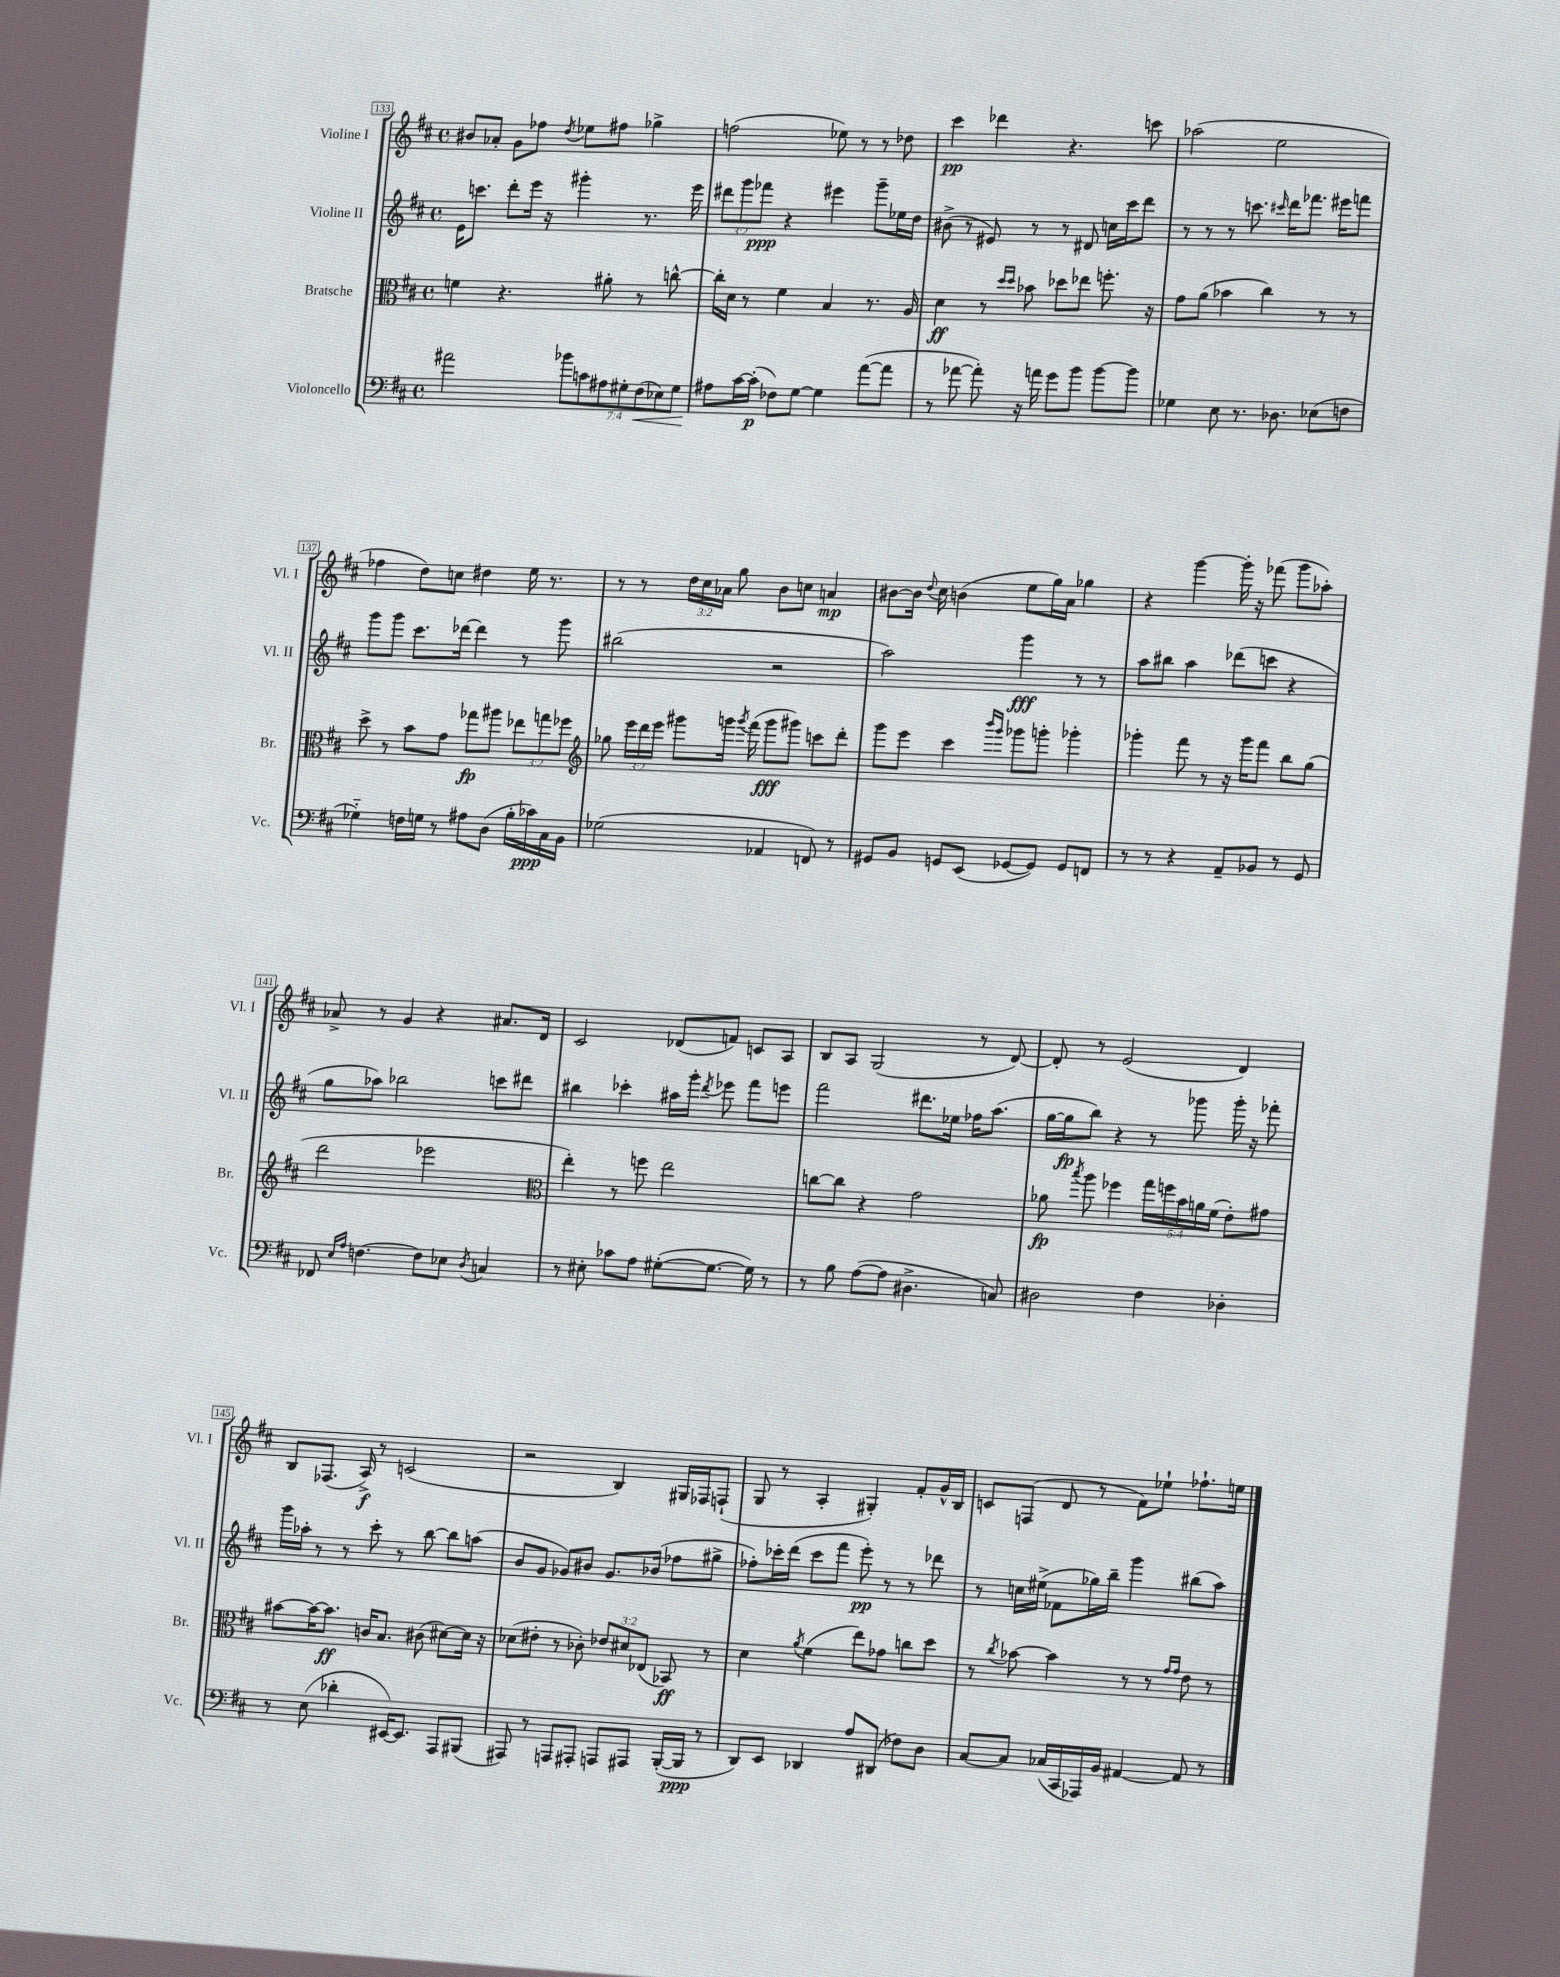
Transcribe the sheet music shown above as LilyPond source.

<<
\new StaffGroup <<
\new Staff = "s0" \with { instrumentName = "Violine I" shortInstrumentName = "Vl. I" } {
    \clef treble \key d \major \defaultTimeSignature \time 4/4 \override Staff.TupletNumber.text = #tuplet-number::calc-fraction-text
    \autoBeamOff bis'8[ aes'8]-. g'8[ fes''8] \acciaccatura { d''8 } ees''8[ fis''8] ges''4-> |
    f''2( ees''8) r8 r8 des''8 |
    cis'''4\pp des'''4 r4. c'''8 |
    aes''2( e''2 |
    fes''4 d''8[) c''8] dis''4 e''16 r8. |
    r8 r8 \tuplet 3/2 { d''16[ cis''16 aes'16] } g''8 b'8[ c''8] a'4\mp |
    bis'8[~ bis'16] \appoggiatura { d''8 } cis''16 b'4( e''8[ g''16) a'16] ges''4 |
    r4 g'''4~ g'''16-. r16 fes'''8( g'''8[ aes''8]-.) |
    aes'8-> r8 g'4 r4 ais'8.[ d'16] |
    cis'2 des'8[( f'8]) c'8[ a8] |
    b8[ a8] g2( r8 d'8~) |
    d'8-. r8 e'2( d'4) |
    b8[ fes8.]( a16->\f) r8 c'2( |
    r2 b4) gis16[ fes16 f8]-!( |
    g8 r8 a4-. gis4-.) fis'8[-. g'16-^ b16] |
    c'8[ f8]( d'8 r8 fis'8[) ees''8]-! fes''8.[-! e''16] \bar "|." |
}
\new Staff = "s1" \with { instrumentName = "Violine II" shortInstrumentName = "Vl. II" } {
    \clef treble \key d \major \defaultTimeSignature \time 4/4 \override Staff.TupletNumber.text = #tuplet-number::calc-fraction-text
    \autoBeamOff e'16[ c'''8.] d'''8[-. e'''16] r16 gis'''4-. r8. e'''16 |
    \tuplet 3/2 { dis'''8[ g'''8 fes'''8]\ppp } r4 eis'''4 g'''8[-- ees''16 d''16] |
    bis'8->( r8 eis'8) r8 r8 dis'8 c''16[ cis'''16 d'''8] |
    r8 r8 r8 c'''8. \grace { cis'''16 } d'''16[ fes'''8.] eis'''16[ f'''8] |
    g'''8[ g'''8] cis'''8.[ des'''16]~ des'''4 r8 g'''8 |
    bis''2( r2 |
    a''2) g'''4\fff r8 r8 |
    a''8[ bis''8] a''4 des'''8[( c'''8] r4 |
    g''8[ aes''8]) bes''2 c'''8[ dis'''8] |
    bis''4 ces'''4-. ais''16[ g'''16]-. \acciaccatura { d'''8 } ees'''8 fis'''8[ e'''8] |
    fis'''2 dis'''8.[ ees''16] fes''16[ a''8.]( |
    g''16[~ g''16\fp b''8]) r4 r8 ges'''8 ges'''16-. r16 fes'''8-. |
    g'''16[ aes''16]-. r8 r8 cis'''8-. r8 b''8~ b''8[ a''8]( |
    b'8[ g'8] ges'8[) bis'8] ges'8.[ bes'16]( fes''8[ gis''8]-> |
    fes''8[-.) ces'''16-. d'''16]( ces'''8[ fis'''8] e'''8-.\pp) r8 r8 des'''8 |
    r8 c''16[ eis''16]->( fes'8[ ges''16) b''16]-- g'''4 bis''8[( a''8]) \bar "|." |
}
\new Staff = "s2" \with { instrumentName = "Bratsche" shortInstrumentName = "Br." } {
    \clef alto \key d \major \defaultTimeSignature \time 4/4 \override Staff.TupletNumber.text = #tuplet-number::calc-fraction-text
    \autoBeamOff f'4 r4. ais'8-. r8 c''8~-^ |
    c''16[-. d'16] r8 fis'4 b4 r8. a16 |
    d'4\ff r8 \grace { d''16[ d''16] } bes'8 des''8[ ees''8] f''8.-. r16 |
    g'8[ a'8]( bes'4 cis''4) r8 r8 |
    d''8-> r8 b'8[ g'8] ges''8[\fp ais''8] \tuplet 3/2 { ees''8[ g''8 fes''8] } |
    \clef treble ges''8 \tuplet 3/2 { e'''16[ d'''16 e'''16] } gis'''8[ g'''16] \acciaccatura { g'''8 } fis'''16( g'''8[\fff gis'''8]) c'''8[ d'''8]-. |
    g'''8[ e'''8] cis'''4 \grace { b'''16[ g'''16] } ges'''8[ g'''8]-. ges'''4-. |
    ges'''4-. fis'''8 r8 r16 ges'''16[ fis'''8] b''8[ g''8]( |
    d'''2 ees'''2 |
    \clef alto e''4-.) r8 f''8 e''2 |
    c''8[~ c''8] r4 g'2 |
    aes'8\fp \acciaccatura { b''8 } a''8 fes''4 \tuplet 5/4 { g''16[ f''16 b'16 a'16 fis'16]( } e'8[-.) gis'8] |
    bis'8[~ bis'16~ bis'8.]\ff c'16[ b8.] cis'8( dis'8[~) dis'16] r16 |
    des'8[( eis'8]-. r8 ces'8-.) \tuplet 3/2 { ees'8[ dis'8 ees8]( } bes,8\ff) r8 |
    d'4 \acciaccatura { a'8 } fis'4( e''8[) ges'8] c''8[ d''8] |
    r8 \acciaccatura { cis''8 } bes'8~ bes'4 r8 r8 \grace { g'16[ g'16] } e'8 r8 \bar "|." |
}
\new Staff = "s3" \with { instrumentName = "Violoncello" shortInstrumentName = "Vc." } {
    \clef bass \key d \major \defaultTimeSignature \time 4/4 \override Staff.TupletNumber.text = #tuplet-number::calc-fraction-text
    \autoBeamOff ais'2 \tuplet 7/4 { bes'8[ c'8 ais8 gis8-. fis8\<( ees8) gis8] } |
    ais8[\! cis'16~ cis'16]-.\p( fes8[) g8]~ g4 a'8[~( a'8] |
    r8 aes'8~ aes'8-.) r16 a'16 g'8[ b'8] b'8[~ b'8] |
    ges4 e8 r8. des8. ees8[( f8] |
    ges4-_) f16[ g16] r8 ais8[ d8]( b16[-. ces'16\ppp) cis16 b,16] |
    ges2( aes,4 f,8) r8 |
    gis,8[ b,8] g,8[ e,8]( ges,8[~ ges,8]) ges,8[ f,8] |
    r8 r8 r4 a,8[-- bes,8] r8 g,8 |
    fes,8 \grace { e16[ a16] } f4.~ f8[ ees8] \acciaccatura { d8 } c4 |
    r8 eis8-. ces'8[ a8] gis8[~-.( gis8.]~ gis16) r8 |
    r8 b8 a8[~( a8] dis4.-> c8) |
    dis2 fis4 des4-. |
    r8 e8( des'4-. eis,16[~) eis,8.] a,,8[ bis,,8]( |
    ais,,8) r8 a,,8[ ais,,8]-. a,,8[ ais,,8] b,,16[~-.( b,,16]\ppp r8 |
    d,8[) e,8] des,4 a8[ dis,8]( fes8[) d8] |
    cis8[~ cis8] ces16[( cis,16 aes,,16) b,16] ais,4~ ais,8 r8 \bar "|." |
}
>>
>>
\layout { \context { \Score currentBarNumber = #133 \override BarNumber.stencil = #(make-stencil-boxer 0.1 0.3 ly:text-interface::print) } }
